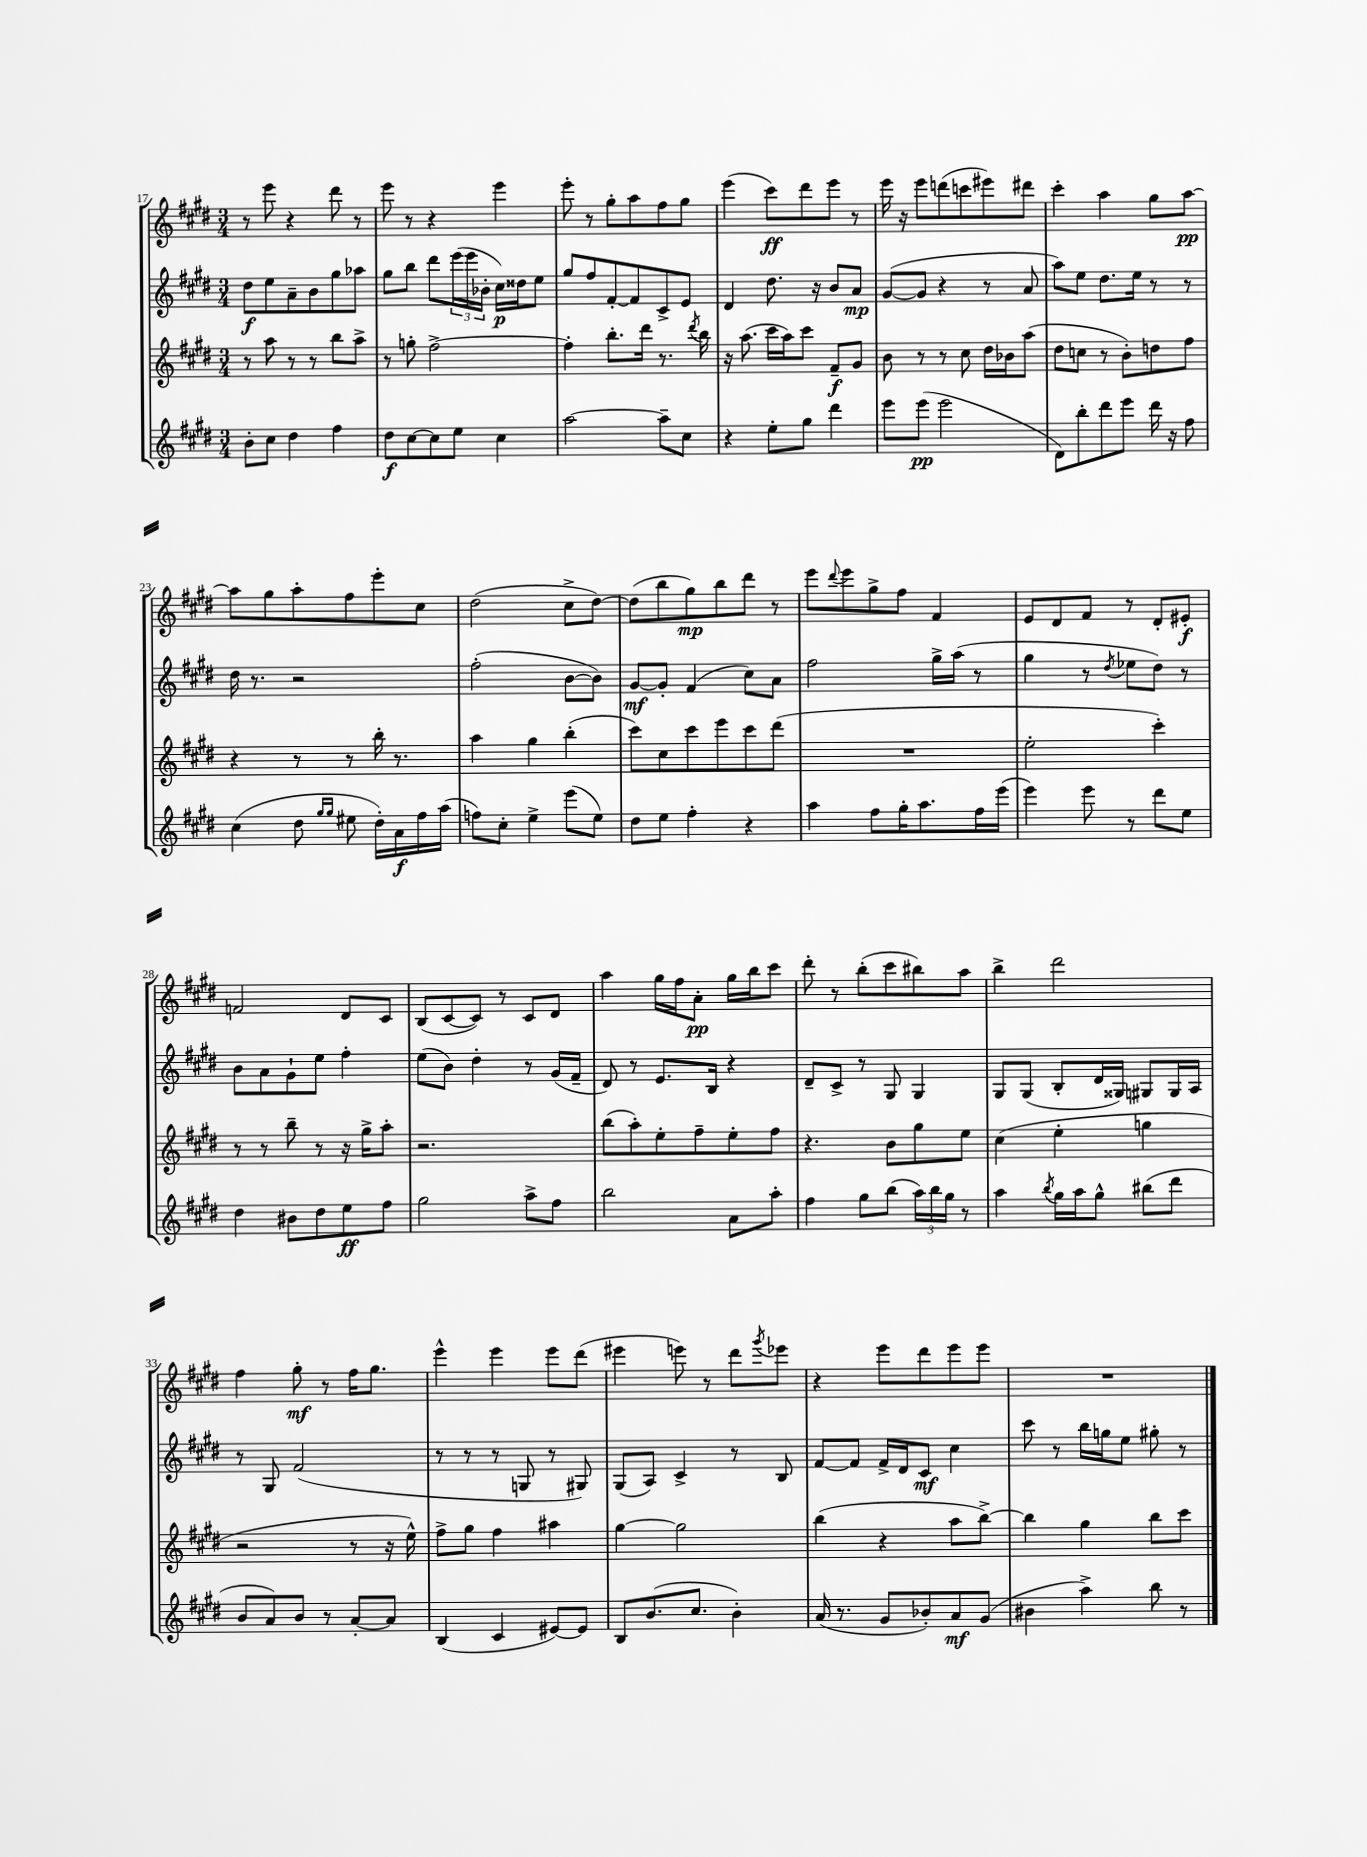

**kern	**kern	**kern	**kern
*staff4	*staff3	*staff2	*staff1
*clefG2	*clefG2	*clefG2	*clefG2
*k[f#c#g#d#]	*k[f#c#g#d#]	*k[f#c#g#d#]	*k[f#c#g#d#]
*M3/4	*M3/4	*M3/4	*M3/4
8b'	8r	8dd#	8r
8cc#	8aa	8ee	8eee
4dd#	8r	8a~	4r
.	8r	8b	.
4ff#	8bb	8gg#	8ddd#
.	8aa^	8aa-	8r
=	=	=	=
8dd#	8r	8gg#	8eee
[8cc#	8gg'	8bb	8r
8cc#]	[2ff#^	8ddd#	4r
8ee	.	(24eee	.
.	.	24eee	.
.	.	24b-'	.
4cc#	.	16cc#)	4eee
.	.	16dd##	.
.	.	8ee	.
=	=	=	=
[2aa	4ff#']	8gg#	8eee'
.	.	8ff#	8r
.	8.bb'	[8f#'	8gg#'
.	.	8f#]	8aa
.	16ddd#	.	.
8aa~]	8.r	8c#^	8ff#
8cc#	.	8e	8gg#
.	8qddd#	.	.
.	16bb	.	.
=	=	=	=
4r	16r	4d#	(4eee
.	(8.aa	.	.
8ee'	16ccc#	8.dd#	8ccc#)
.	16aa)	.	.
8gg#	8ccc#	.	8ddd#
.	.	16r	.
4ddd#	8f#~	8b	8eee
.	8g#	8a	8r
=	=	=	=
8eee	8b	([8g#	16eee
.	.	.	16r
(8eee	8r	8g#]	8eee
2eee	8r	4r	(8ddd
.	8cc#	.	8ccc
.	16dd#	8r	8eee#)
.	16b-	.	.
.	(8aa	8a	8ddd#
=	=	=	=
8d#)	8dd#	8aa)	4ccc#'
8bb'	8cc	8ee	.
8ddd#	8r	8.dd#	4aa
8eee	8b')	.	.
.	.	16ee	.
16ddd#	8dd	8r	8gg#
16r	.	.	.
8ff#	8ff#	8r	[8aa
=	=	=	=
(4cc#	4r	16dd#	8aa]
.	.	8.r	.
.	.	.	8gg#
8dd#	8r	2r	8aa'
16qqgg#	.	.	.
16qqgg#	.	.	.
8ee#	8r	.	8ff#
16dd#')	16bb'	.	8eee'
16a	8.r	.	.
16ff#	.	.	8cc#
(16aa	.	.	.
=	=	=	=
8ff)	4aa	(2ff#'	(2dd#
8cc#'	.	.	.
4ee^	4gg#	.	.
(8eee	(4bb'	[8b	8cc#^
8ee)	.	8b])	[8dd#)
=	=	=	=
8dd#	8ccc#)	[8g#	(8dd#]
8ee	8cc#	8g#']	8bb
4ff#'	8ccc#	(4f#	8gg#)
.	8eee	.	8bb
4r	8ccc#	8cc#)	8ddd#
.	(8ddd#	8a	8r
=	=	=	=
4aa	2.r	2ff#	8eee
.	.	.	8qqddd#
.	.	.	8eee
8ff#	.	.	8gg#^
16gg#'	.	.	8ff#
8.aa	.	.	.
.	.	16gg#^	4f#
.	.	(16aa	.
16ff#	.	8r	.
(16eee	.	.	.
=	=	=	=
4eee)	2ee'	4gg#	8e
.	.	.	8d#
8eee	.	8r	8f#
.	.	8qdd#	.
8r	.	8ee-	8r
8ddd#	4ccc#')	8dd#)	8d#'
8ee	.	8r	8e#'
=	=	=	=
4dd#	8r	8b	2f
.	8r	8a	.
8b#	8bb~	8g#`	.
8dd#	8r	8ee	.
8ee	16r	4ff#'	8d#
.	16gg#^	.	.
8ff#	8aa'	.	8c#
=	=	=	=
2gg#	2.r	(8ee	(8B
.	.	8b)	[8c#
.	.	4dd#'	8c#])
.	.	.	8r
8aa^	.	8r	8c#
8ff#	.	(16g#	8d#
.	.	16f#~	.
=	=	=	=
2bb	(8bb	8d#)	4aa
.	8aa')	8r	.
.	8ee'	8.e	16gg#
.	.	.	16ff#
.	8ff#~	.	8a'
.	.	16B	.
8a	8ee'	4r	16gg#
.	.	.	16bb
8aa'	8ff#	.	8ccc#
=	=	=	=
4ff#	4.r	8d#~	8ddd#'
.	.	8c#^	8r
8gg#	.	8r	(8bb'
(8bb	8b	8G#	8ccc#
24aa)	8gg#	4G#	8bb#)
24bb	.	.	.
24gg#	.	.	.
8r	8ee	.	8aa
=	=	=	=
4aa	(4cc#	8G#	4bb^
.	.	(8G#	.
8qbb	.	.	.
16gg#	4ee'	8B'	2ddd#
16aa	.	.	.
8gg#^^	.	16d#	.
.	.	16G##)	.
(8bb#	4gg	8G#	.
8ddd#	.	16G#	.
.	.	16A	.
=	=	=	=
8b	2r	8r	4ff#
8a)	.	8G#	.
8b	.	(2f#	8gg#'
8r	.	.	8r
[8a'	8r	.	16ff#
.	.	.	8.gg#
8a]	16r	.	.
.	16ee^^)	.	.
=	=	=	=
(4B	8ff#^	8r	4eee^^
.	8gg#	8r	.
4c#	4ff#	8r	4eee
.	.	8G	.
[8e#)	4aa#	8r	8eee
8e#]	.	8G#)	(8ddd#
=	=	=	=
8B	[4gg#	(8G#	4eee#
(8.b	.	8A)	.
.	2gg#]	4c#^	8eee)
8.cc#	.	.	.
.	.	.	8r
4b')	.	8r	8ddd#
.	.	.	8qggg#
.	.	8B	8eee-
=	=	=	=
(16a	(4bb	[8f#	4r
8.r	.	.	.
.	.	8f#]	.
8g#	4r	16f#^	8eee
.	.	16d#	.
8b-')	.	8c#	8ddd#
8a	8aa	4cc#	8eee
(8g#	[8bb^)	.	8eee
=	=	=	=
4b#	4bb]	8ccc#	2.r
.	.	8r	.
4aa^)	4gg#	16bb	.
.	.	16gg	.
.	.	8ee	.
8bb	8bb	8gg#'	.
8r	8ccc#	8r	.
==	==	==	==
*-	*-	*-	*-
